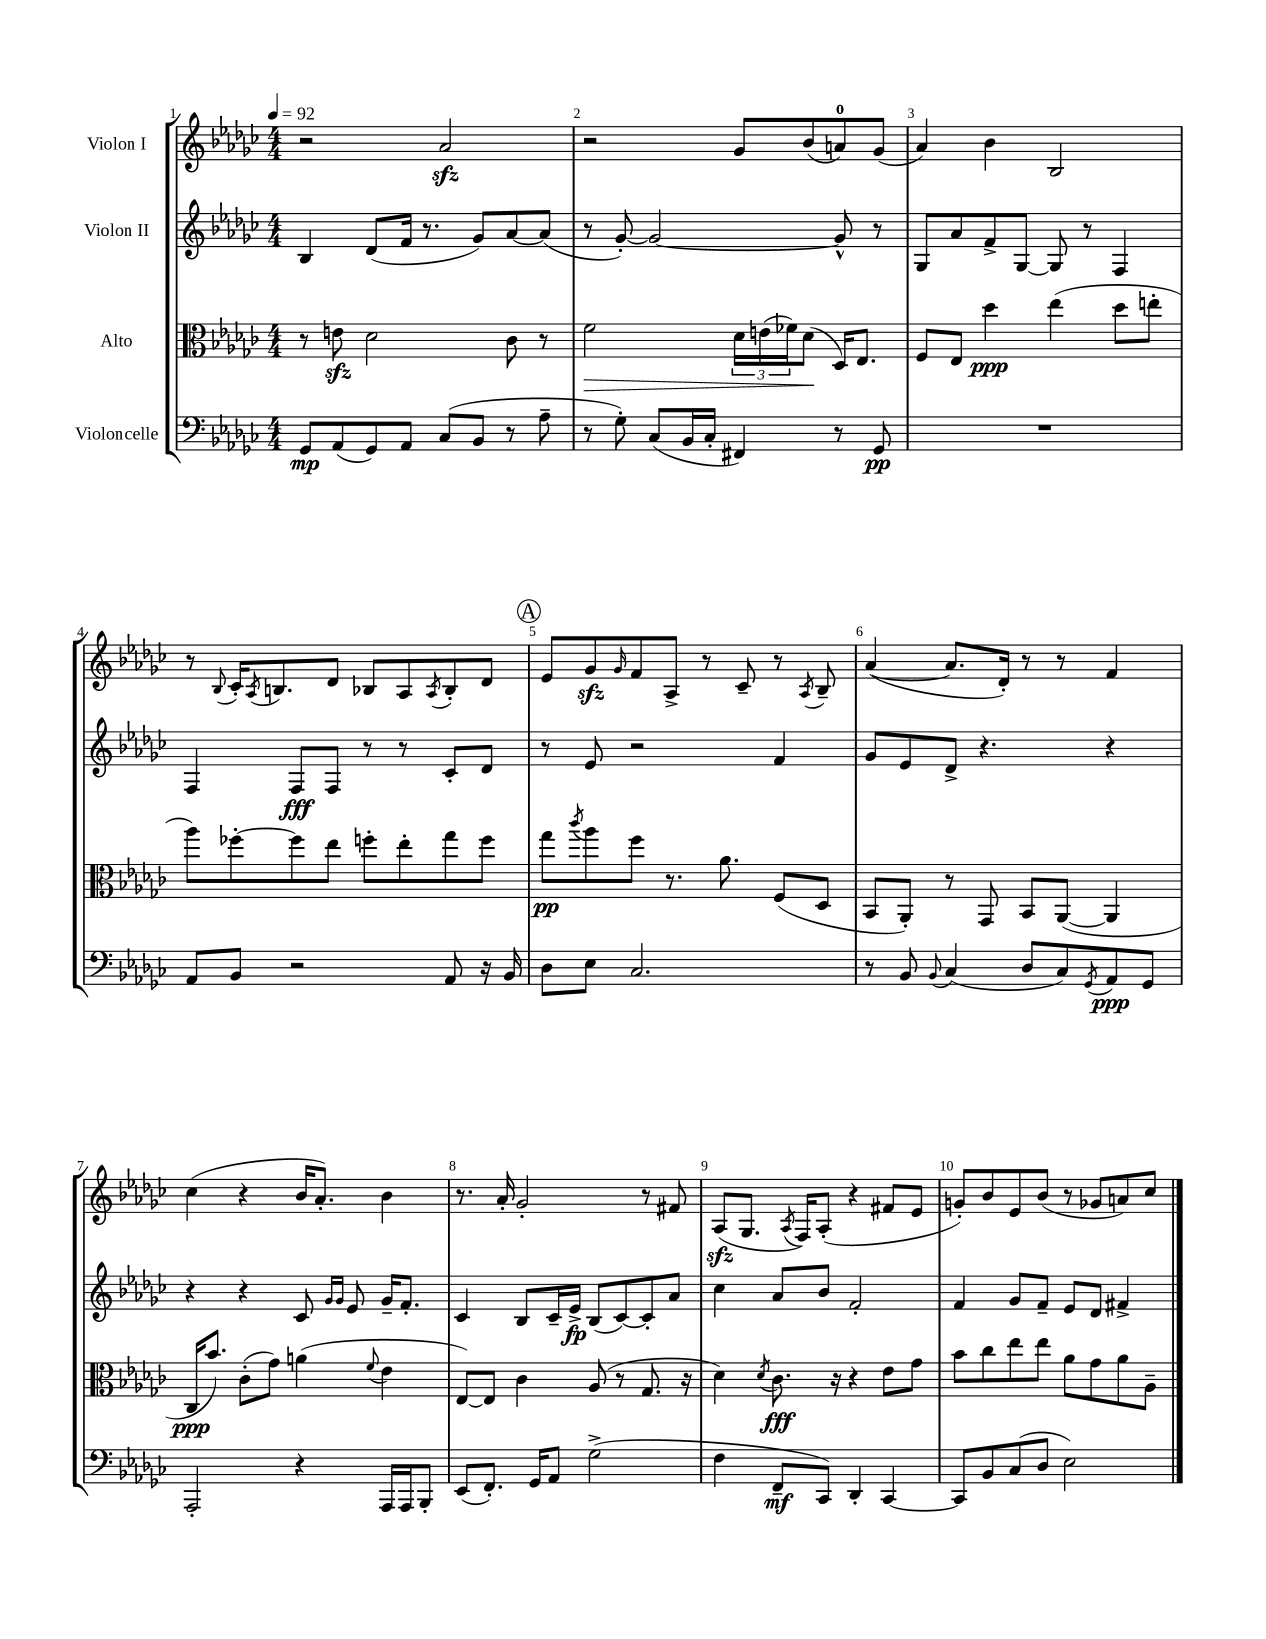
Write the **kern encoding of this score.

**kern	**dynam	**kern	**dynam	**kern	**dynam	**kern
*part4	*part4	*part3	*part3	*part2	*part2	*part1
*staff4	*staff4	*staff3	*staff3	*staff2	*staff2	*staff1
*I"Violoncelle	*	*I"Alto	*	*I"Violon II	*	*I"Violon I
*clefF4	*	*clefC3	*	*clefG2	*	*clefG2
*k[b-e-a-d-g-c-]	*	*k[b-e-a-d-g-c-]	*	*k[b-e-a-d-g-c-]	*	*k[b-e-a-d-g-c-]
*M4/4	*	*M4/4	*	*M4/4	*	*M4/4
*MM92	*	*MM92	*	*MM92	*	*MM92
=1	=1	=1	=1	=1	=1	=1
8GG-/L	mp	8r	.	4B-/	.	2r
(8AA-/	.	8enzz\	.	.	.	.
8GG-/)	.	2d-\	.	(8d-/L	.	.
8AA-/J	.	.	.	16f/Jk	.	.
.	.	.	.	8.r	.	.
(8C-/L	.	.	.	.	.	2a-zz/
8BB-/J	.	.	.	8g-/L)	.	.
8r	.	8c-\	.	[8a-/	.	.
8A-~\	.	8r	.	(8a-/J]	.	.
=2	=2	=2	=2	=2	=2	=2
!	!	!	!LO:HP:b	!	!	!
8r	.	2f\	>	8r	.	2r
8G-'\)	.	.	.	[8g-'/)	.	.
(8C-/L	.	.	.	2g-/_	.	.
16BB-/L	.	.	.	.	.	.
16C-'/JJ	.	.	.	.	.	.
4FF#X/)	.	24d-\LL	.	.	.	8g-/L
.	.	(24en\	.	.	.	.
.	.	24f-X\J)	.	.	.	.
.	.	(8d-\J	.	.	.	(8b-/
8r	.	16D-/KL)	]	8g-^^/]	.	8an/)
.	.	8.E-/J	.	.	.	.
8GG-/	pp	.	.	8r	.	(8g-/J
=3	=3	=3	=3	=3	=3	=3
1r	.	8F/L	.	8G-/L	.	4a-/)
.	.	8E-/J	.	8a-/	.	.
.	.	4dd-\	ppp	8f^/	.	4b-\
.	.	.	.	[8G-/J	.	.
.	.	(4ee-\	.	8G-/]	.	2B-/
.	.	.	.	8r	.	.
.	.	8dd-\L	.	4F/	.	.
.	.	8een'\J	.	.	.	.
!!LO:LB:g=z
=4	=4	=4	=4	=4	=4	=4
8AA-/L	.	8aa-\L)	.	4F/	.	8r
.	.	.	.	.	.	8qqB-/
8BB-/J	.	[8ff-X'\	.	.	.	16c-'/KL
.	.	.	.	.	.	8qA-/
.	.	.	.	.	.	8.Bn/
2r	.	8ff-\]	.	8F/L	fff	.
.	.	8ee-\J	.	8F/J	.	8d-/J
.	.	8ffn'\L	.	8r	.	8B-X/L
.	.	8ee-'\	.	8r	.	8A-/
.	.	.	.	.	.	8qA-/
8AA-/	.	8gg-\	.	8c-'/L	.	8B-'/
16r	.	8ff\J	.	8d-/J	.	8d-/J
16BB-/	.	.	.	.	.	.
!!LO:REH:place=s1:t=A
=5	=5	=5	=5	=5	=5	=5
8D-\L	.	8gg-\L	pp	8r	.	8e-/L
.	.	8qccc-/	.	.	.	.
8E-\J	.	8aa-\	.	8e-/	.	8g-zz/
.	.	.	.	.	.	16qqg-/
2.C-/	.	8ff\J	.	2r	.	8f/
.	.	8.r	.	.	.	8A-^/J
.	.	.	.	.	.	8r
.	.	8.a-\	.	.	.	.
.	.	.	.	.	.	8c-~/
.	.	(8F/L	.	4f/	.	8r
.	.	.	.	.	.	8qA-/
.	.	8D-/J	.	.	.	8B-~/
=6	=6	=6	=6	=6	=6	=6
8r	.	8BB-/L	.	8g-/L	.	([4a-/
8BB-/	.	8AA-'/J)	.	8e-/	.	.
8qqBB-/	.	.	.	.	.	.
(4C-/	.	8r	.	8d-^/J	.	8.a-/L]
.	.	8GG-/	.	4.r	.	.
.	.	.	.	.	.	16d-'/Jk)
8D-/L	.	8BB-/L	.	.	.	8r
8C-/)	.	([8AA-/J	.	.	.	8r
8qGG-/	.	.	.	.	.	.
8AA-/	ppp	4AA-/]	.	4r	.	4f/
8GG-/J	.	.	.	.	.	.
!!LO:LB:g=z
=7	=7	=7	=7	=7	=7	=7
2AAA-'/	.	16C-/KL	ppp	4r	.	(4cc-\
.	.	8.b-/J)	.	.	.	.
.	.	(8c-'\L	.	4r	.	4r
.	.	8g-\J)	.	.	.	.
4r	.	(4an\	.	8c-/	.	16b-/KL
.	.	.	.	.	.	8.a-'/J)
.	.	.	.	16qqg-/LL	.	.
.	.	.	.	16qqg-/JJ	.	.
.	.	.	.	8e-/	.	.
.	.	8qqf/	.	.	.	.
16AAA-/LL	.	4e-\	.	16g-~/KL	.	4b-\
16AAA-/J	.	.	.	8.f'/J	.	.
8BBB-'/J	.	.	.	.	.	.
=8	=8	=8	=8	=8	=8	=8
(8EE-/L	.	[8E-/L)	.	4c-/	.	8.r
8.FF'/J)	.	8E-/J]	.	.	.	.
.	.	.	.	.	.	16a-'/
.	.	4c-\	.	8B-/L	.	2g-'/
16GG-/KL	.	.	.	.	.	.
8AA-/J	.	.	.	16c-~/L	.	.
.	.	.	.	16e-^/JJ	fp	.
(2G-^\	.	(8A-/	.	(8B-/L	.	.
.	.	8r	.	[8c-/)	.	.
.	.	8.G-/	.	8c-'/]	.	8r
.	.	.	.	8a-/J	.	8f#X/
.	.	16r	.	.	.	.
=9	=9	=9	=9	=9	=9	=9
4F\	.	4d-\)	.	4cc-\	.	(8A-zz/L
.	.	.	.	.	.	8.G-/J
.	.	8qd-/	.	.	.	.
8FF~/L	mf	8.c-\	fff	8a-/L	.	.
.	.	.	.	.	.	8qA-/
.	.	.	.	.	.	16F/KL)
8CC-/J)	.	.	.	8b-/J	.	(8A-'/J
.	.	16r	.	.	.	.
4DD-'/	.	4r	.	2f'/	.	4r
[4CC-/	.	8e-\L	.	.	.	8f#X/L
.	.	8g-\J	.	.	.	8e-/J
=10	=10	=10	=10	=10	=10	=10
8CC-/L]	.	8b-\L	.	4f/	.	8gn'/L)
8BB-/	.	8cc-\	.	.	.	8b-/
(8C-/	.	8ee-\	.	8g-/L	.	8e-/
8D-/J	.	8ee-\J	.	8f~/J	.	(8b-/J
2E-\)	.	8a-\L	.	8e-/L	.	8r
.	.	8g-\	.	8d-/J	.	8g-X/L
.	.	8a-\	.	4f#X^/	.	8an/)
.	.	8A-~\J	.	.	.	8cc-/J
==	==	==	==	==	==	==
*-	*-	*-	*-	*-	*-	*-
